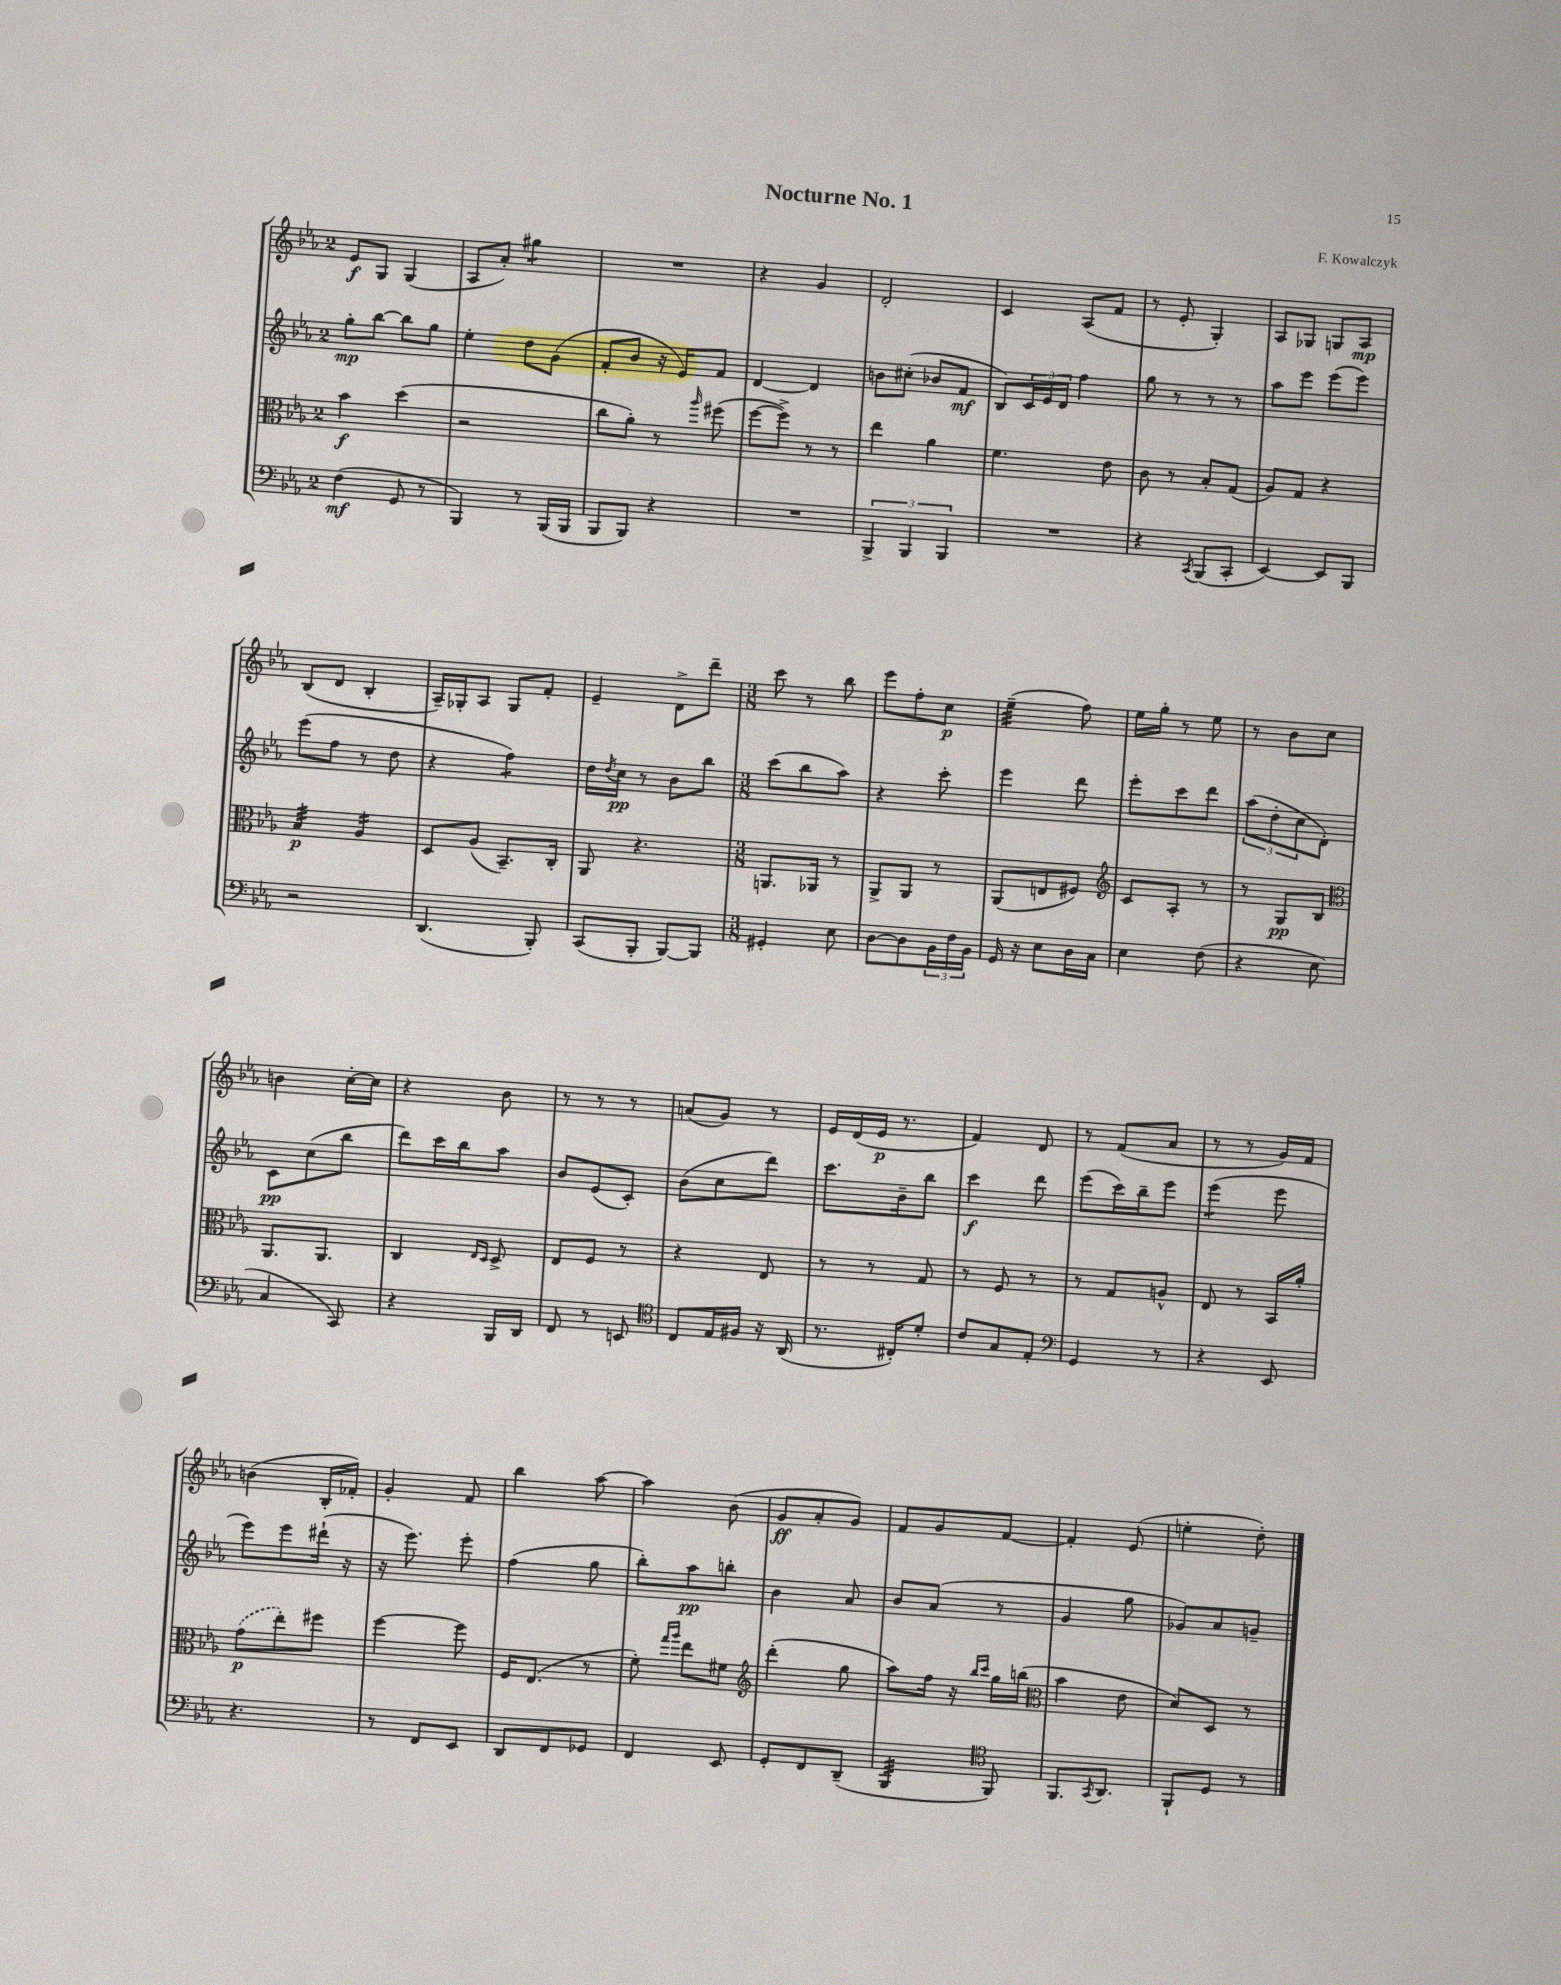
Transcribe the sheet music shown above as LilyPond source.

\header { title = "Nocturne No. 1" composer = "F. Kowalczyk" }
<<
\new StaffGroup <<
\new Staff = "s0" {
    \clef treble \key ees \major \once \override Staff.TimeSignature.style = #'single-digit \time 2/4
    ees'8\f g8 g4( |
    aes8 aes'8-.) gis''4:8 |
    R2 |
    r4 g'4 |
    d'2-. |
    c'4 aes8( f'8 |
    r8 ees'8-. g4-.) |
    aes8 ges8 g8 aes8\mp |
    bes8( d'8 bes4-. |
    aes16--) ges16-. aes8 ges8 f'8-. |
    ees'4-- d'8-> d'''8-- |
    \numericTimeSignature \time 3/8 c'''8 r8 bes''8 |
    ees'''8 f''8-. c''8\p |
    ees''4:32--( f''8) |
    ees''16 g''16-. r8 ees''8 |
    r8 bes'8 c''8 |
    b'4 c''16~-. c''16 |
    r4 bes'8 |
    r8 r8 r8 |
    a'8( g'8) r8 |
    ees'16 d'16( ees'16\p r8. |
    f'4) d'8 |
    r8 f'8( aes'8 |
    r8 r8 g'16) f'16 |
    b'4( bes16-. fes'16-.) |
    g'4-. f'8 |
    bes''4 aes''8~ |
    aes''4 bes'8( |
    g'8\ff aes'8-. g'8) |
    f'8 g'8 f'8~ |
    f'4-. ees'8( |
    e''4-. d''8-.) \bar "|." |
}
\new Staff = "s1" {
    \clef treble \key ees \major \once \override Staff.TimeSignature.style = #'single-digit \time 2/4
    g''8-.\mp bes''8~ bes''8 g''8 |
    ees''4-. d''8 g'8( |
    f'8-. bes'8 r16 ees'16) f'8 |
    d'4~ d'4 |
    b'8 cis''8-.( bes'8 f'8\mf |
    bes8) \tuplet 3/2 { c'16 ees'16 d'16 } f''4 |
    g''8 r8 r8 r8 |
    aes''8 ees'''8 ees'''8( ees'''8) |
    ees'''8( f''8 r8 d''8 |
    r4 f''4:8) |
    d''16 \acciaccatura { d''8 } c''16\pp r8 bes'8 bes''8 |
    \numericTimeSignature \time 3/8 c'''8( bes''8 aes''8) |
    r4 c'''8-. |
    ees'''4 d'''8 |
    ees'''8-. c'''8 d'''8 |
    \tuplet 3/2 { aes''8( d''8-. c''8 } d'8-.) |
    c'8\pp c''8( bes''8 |
    d'''8) c'''16 bes''16 aes''8 |
    bes'8 ees'8( c'8-.) |
    bes'8( c''8 d'''8) |
    c'''8. bes'16-- bes''8 |
    c'''4\f d'''8 |
    ees'''8( c'''16) bes''16-- ees'''8 |
    ees'''4:8( ees'''8 |
    ees'''8) ees'''8 dis'''16-!( r16 |
    r16 ees'''8.) ees'''8-. |
    f''4( g''8 |
    bes''8-.) aes''8\pp b''8-. |
    bes'4 aes'8 |
    bes'8 aes'8( r8 |
    g'4 g''8 |
    ges'8) aes'8 g'8-- \bar "|." |
}
\new Staff = "s2" {
    \clef alto \key ees \major \once \override Staff.TimeSignature.style = #'single-digit \time 2/4
    bes'4\f d''4( |
    r2 |
    c''8 aes'8-.) r8 \grace { aes''16 } fis''8( |
    f''8~ f''8->) r8 r8 |
    ees''4 aes'4 |
    f'4. ees'8 |
    c'8 r8 bes8-. g8( |
    aes8) g8 r4 |
    bes4:32\p aes4:16 |
    d8 aes8( bes,8.--) c16-. |
    aes,8 r4. |
    \numericTimeSignature \time 3/8 a,8. aes,16 r8 |
    aes,8-> aes,8 r8 |
    aes,8( e8 fis8) |
    \clef treble c'8 aes8-. r8 |
    r8 g8\pp bes8 |
    \clef alto aes,8. aes,8. |
    c4 \grace { ees16 d16 } d8-> |
    ees8 f8 r8 |
    r4 ees8 |
    r8 r8 g8 |
    r8 f8 r8 |
    r8 g8 a8-^ |
    ees8 r8 bes,16 aes'16-. |
    \once \slurDashed g'8\p( ees''8-.) fis''8 |
    f''4~ f''8 |
    f16 ees8.( r8 |
    f'8-.) \grace { g''16 aes''16 } ees''8 fis'8 |
    \clef treble d'''4-.( g''8 |
    aes''8) f''16 r16 \grace { bes''16 c'''16 } g''16 b''16( |
    \clef alto bes'4 ees'8 |
    d'8) d8 r8 \bar "|." |
}
\new Staff = "s3" {
    \clef bass \key ees \major \once \override Staff.TimeSignature.style = #'single-digit \time 2/4
    f4\mf( g,8 r8 |
    bes,,4) r8 bes,,16( bes,,16 |
    bes,,8 bes,,8) r4 |
    R2 |
    \tuplet 3/2 { bes,,4-> bes,,4 bes,,4 } |
    R2 |
    r4 \acciaccatura { c,8 } bes,,8( c,8-. |
    ees,4~) ees,8 bes,,8 |
    r2 |
    d,4.( bes,,8-.) |
    c,8( bes,,8-. bes,,8~) bes,,8 |
    \numericTimeSignature \time 3/8 gis,4-. ees8 |
    d8~ d8 \tuplet 3/2 { bes,16 f16 bes,16 } |
    g,16 r16 ees8 d16 c16 |
    ees4 f8( |
    r4 ees8 |
    c4 c,8) |
    r4 bes,,16 d,16 |
    f,8 r8 e,8 |
    \clef tenor c8 ees16 fis16 r16 aes,16( |
    r8. cis16-.) d'8-. |
    c'8 g8 ees8-. |
    \clef bass g,4 r8 |
    r4 ees,8 |
    r4. |
    r8 f,8 ees,8 |
    d,8 f,8 ges,8 |
    f,4 ees,8 |
    g,8-. f,8 d,8--( |
    bes,,4:32 \clef tenor f,8) |
    f,8. \acciaccatura { g,8 } aes,8. |
    f,8-! d8 r8 \bar "|." |
}
>>
>>
\layout { \context { \Score \remove "Bar_number_engraver" } }
